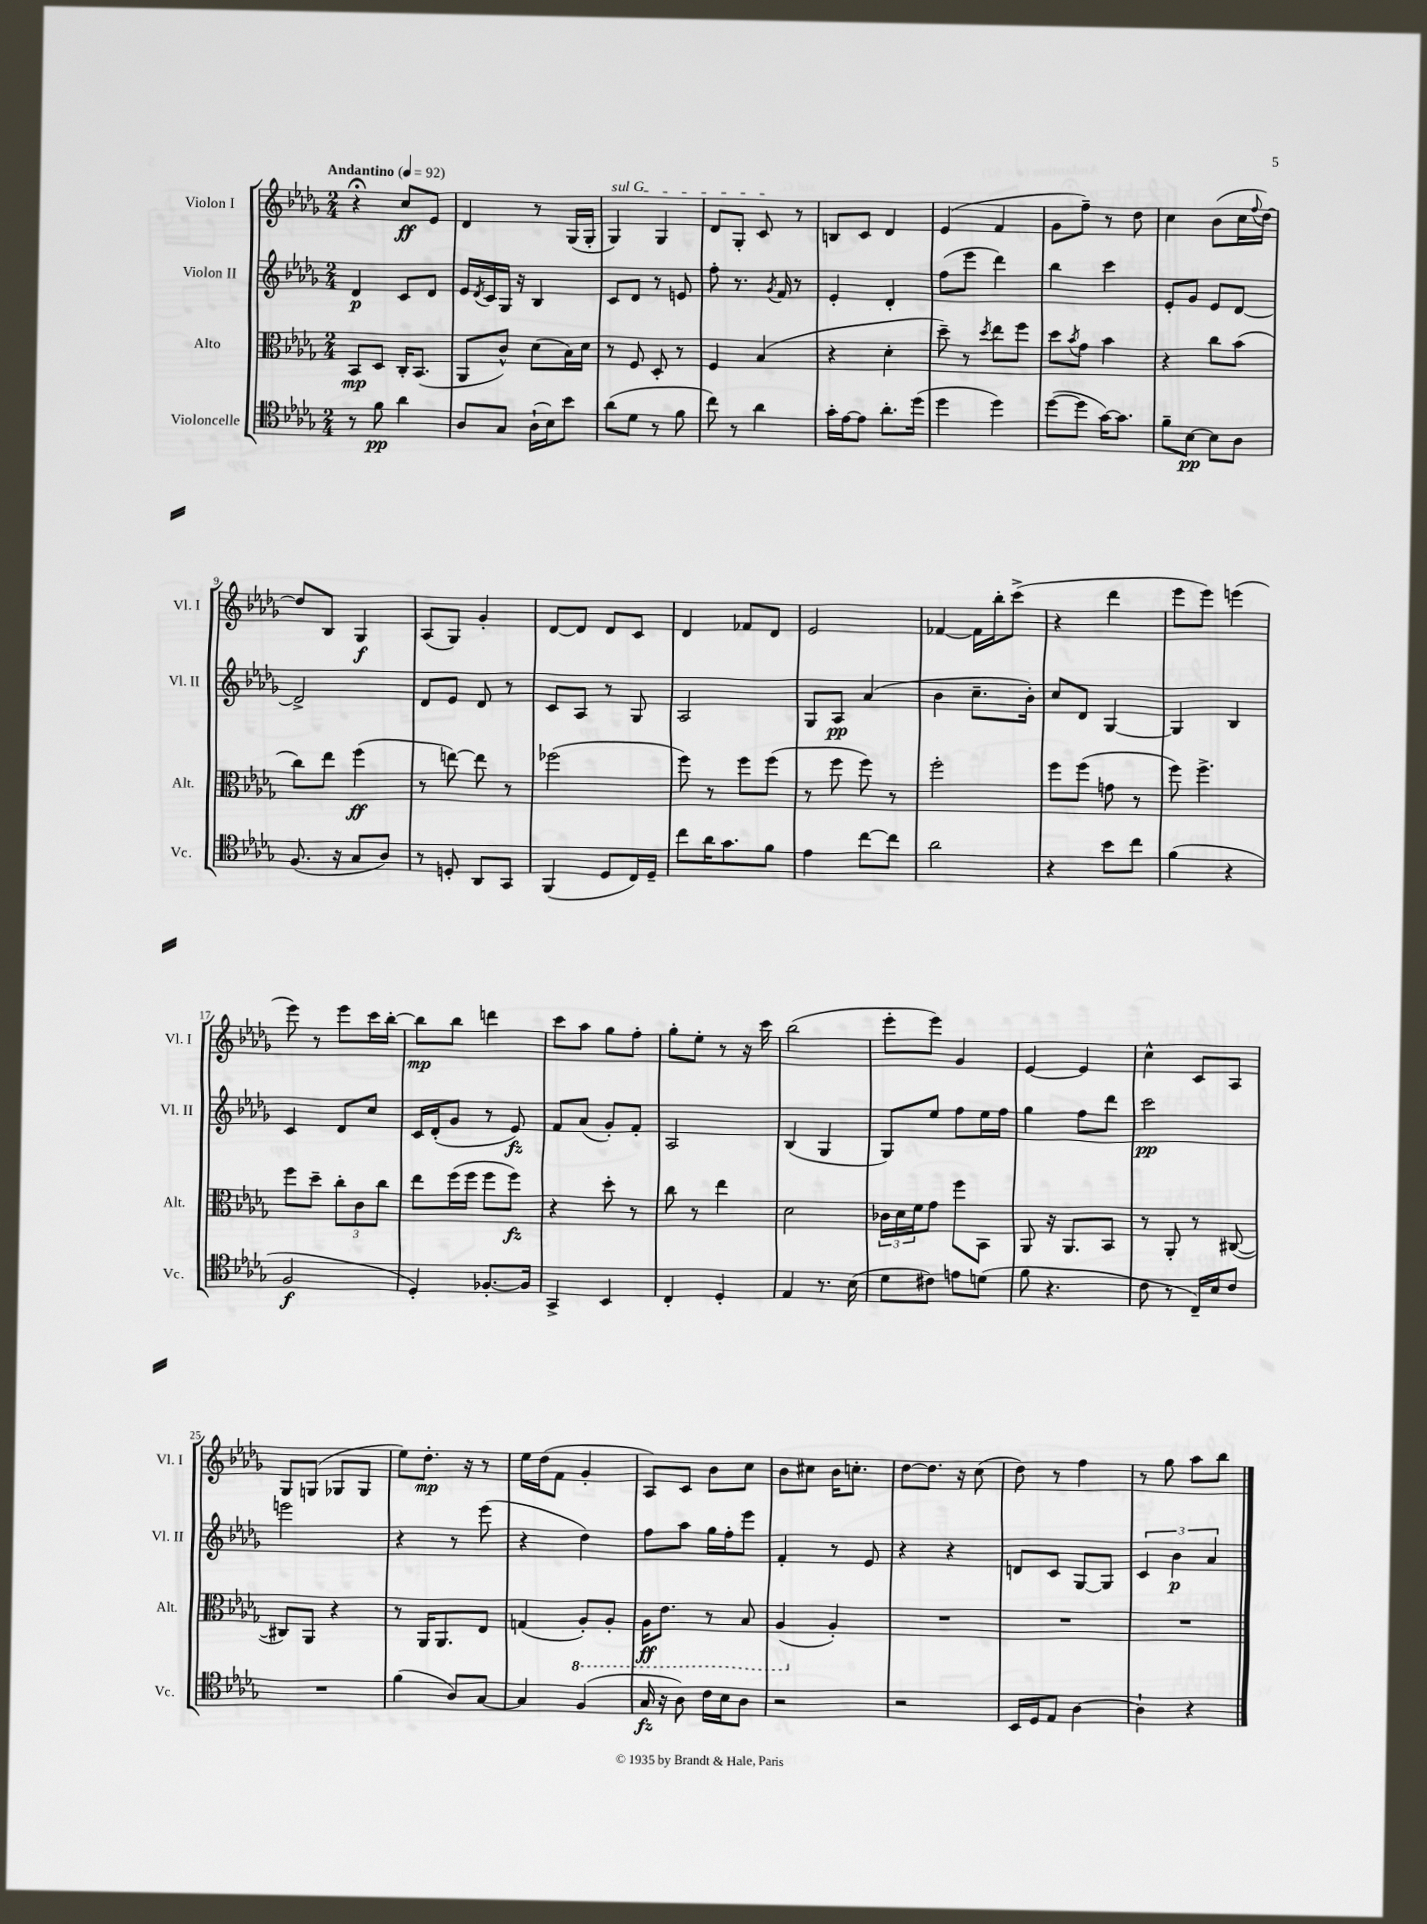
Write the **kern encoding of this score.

**kern	**kern	**kern	**kern
*staff4	*staff3	*staff2	*staff1
*clefC4	*clefC3	*clefG2	*clefG2
*k[b-e-a-d-g-]	*k[b-e-a-d-g-]	*k[b-e-a-d-g-]	*k[b-e-a-d-g-]
*M2/4	*M2/4	*M2/4	*M2/4
*MM92	*MM92	*MM92	*MM92
8r	8BB-	4d-	4r;
8f	8D-	.	.
4a-	16C'	8c	8cc
.	(8.BB-	.	.
.	.	8d-	8e-
=	=	=	=
8A-	8AA-	16e-	4d-
.	.	8qd-	.
.	.	16c	.
8G-	8c^^)	16G-	.
.	.	16r	.
(16A-`	(8d-	4B-	8r
16B-)	.	.	.
8b-	16B-)	.	(16G-
.	16d-	.	16G-'
=	=	=	=
(8a-	8r	8c	4G-)
8d-	8F	8d-	.
8r	8D-'	8r	4G-
8f	8r	8e	.
=	=	=	=
8cc)	4F	8ff'	8d-
8r	.	8.r	8G-'
4a-	(4B-	.	8c
.	.	8qg-	.
.	.	16f	.
.	.	8r	8r
=	=	=	=
16g-'	4r	4e-'	8B
[16e-	.	.	.
8e-]	.	.	8c
8.a-'	4d-'	4d-'	4d-
(16dd-	.	.	.
=	=	=	=
4dd-	8dd-~)	(8ff	(4e-
.	8r	8eee-	.
.	8qdd-	.	.
4dd-)	8ee-	4ddd-)	4f
.	8ff	.	.
=	=	=	=
([8dd-	8dd-	4bb-	8g-
.	8qb-	.	.
8dd-]	8g-	.	8ff~)
[16g-)	4b-	4ccc	8r
8.g-]	.	.	.
.	.	.	8dd-
=	=	=	=
8f~	4r	8e-'	4cc
[8B-	.	8g-	.
8B-]	8cc	8e-	(8b-
8A-	(8b-	[8d-	16cc
.	.	.	8qqff
.	.	.	[16dd-)
=	=	=	=
(8.F	8cc)	2d-^]	8dd-]
.	8ee-	.	8B-
16r	.	.	.
8G-	(4ff	.	4G-
8A-)	.	.	.
=	=	=	=
8r	8r	8d-	(8A-
8D'	[8ee)	8e-	8G-)
8AA-	8ee]	8d-	4g-'
8GG-	8r	8r	.
=	=	=	=
(4FF	(2ff-	8c	[8d-
.	.	8A-	8d-]
8D-	.	8r	8d-
16C)	.	8G-	8c
16D-~	.	.	.
=	=	=	=
8cc	8ff)	2A-	4d-
16a-	8r	.	.
8.g-	.	.	.
.	8ff	.	8f-
8f	(8ff	.	8d-
=	=	=	=
4e-	8r	8G-	2e-
.	8ff	8A-	.
[8cc	8ff)	(4a-	.
8cc]	8r	.	.
=	=	=	=
2a-	2ff'	4b-	[4f-
.	.	8.cc~	16f-]
.	.	.	16bb-'
.	.	.	(8ccc^
.	.	16b-')	.
=	=	=	=
4r	8ff	8cc	4r
.	(8ff	8d-	.
8b-	8g	[4G-	4ddd-
8cc	8r	.	.
=	=	=	=
(4f	8ff)	4G-]	8eee-
.	4.ff^	.	8eee-)
4r	.	4B-	(4eee
=	=	=	=
2F	8ff	4c	8eee-)
.	8dd-~	.	8r
.	12cc'	8d-	8eee-
.	12c	.	.
.	.	8cc	16ccc
.	12cc	.	.
.	.	.	[16bb-'
=	=	=	=
4D-')	8ee-	16c	8bb-]
.	.	(16d-'	.
.	(16ff	8g-	8bb-
.	16ff	.	.
[8.F-'	8ff	8r	4ddd
.	8ff)	8e-)	.
16F-]	.	.	.
=	=	=	=
4GG-^	4r	8f	8ccc
.	.	(8a-	8aa-
4BB-	8dd-'	8g-')	8gg-
.	8r	8f'	8ff'
=	=	=	=
4C'	8cc	2A-	8gg-'
.	8r	.	8ee-'
4D-'	4ee-	.	8r
.	.	.	16r
.	.	.	16ccc
=	=	=	=
4E-	2d-	(4B-	(2bb-
8.r	.	4G-	.
(16B-	.	.	.
=	=	=	=
8d-	24c-	8G-)	8eee-'
.	24d-	.	.
.	24f	.	.
8c#)	8g-	8ee-	8eee-)
8e	8ff	8ff	4g-
(8d	8BB-	16ee-	.
.	.	16ff	.
=	=	=	=
8f	8AA-	4gg-	[4e-
4.r	16r	.	.
.	8.AA-	.	.
.	.	8ff	4e-]
.	8BB-	8ddd-	.
=	=	=	=
8c	8r	2ccc	4cc^^
8r	8AA-'	.	.
16C~)	8r	.	8c
16B-	.	.	.
8c	([8C#	.	8A-
=	=	=	=
2r	8C#])	2eee	8G-
.	8AA-	.	(8G
.	4r	.	8G-
.	.	.	8G-
=	=	=	=
(4f	8r	4r	8ee-)
.	16AA-	.	8.dd-'
.	8.AA-	.	.
8A-)	.	8r	.
.	.	.	16r
[8G-	8E-	(8eee-	8r
=	=	=	=
4G-]	(4G	4r	16ee-
.	.	.	(16dd-
.	.	.	8f
(4F	8AA-')	4dd-)	4g-'
.	8AA-'	.	.
=	=	=	=
16G-	16AA-	8ff	8A-)
16r	8.E-	.	.
8A-)	.	8aa-	8c
16c	8r	16gg-	8b-
16B-	.	16ff'	.
8A-	8BB-	8eee-	8cc
=	=	=	=
2r	(4AA-	4f'	8b-
.	.	.	8cc#
.	4A-')	8r	16b-
.	.	.	8.cc'
.	.	8e-	.
=	=	=	=
2r	2r	4r	[8dd-
.	.	.	8.dd-]
.	.	4r	.
.	.	.	16r
.	.	.	(8cc
=	=	=	=
16BB-	2r	8d	8dd-)
16D-	.	.	.
8E-	.	8c	8r
[4A-	.	[8G-	4ff
.	.	8G-]	.
=	=	=	=
4A-`]	2r	6c	8r
.	.	.	8gg-
.	.	6b-	.
4r	.	.	8aa-
.	.	6a-	.
.	.	.	8bb-
==	==	==	==
*-	*-	*-	*-
